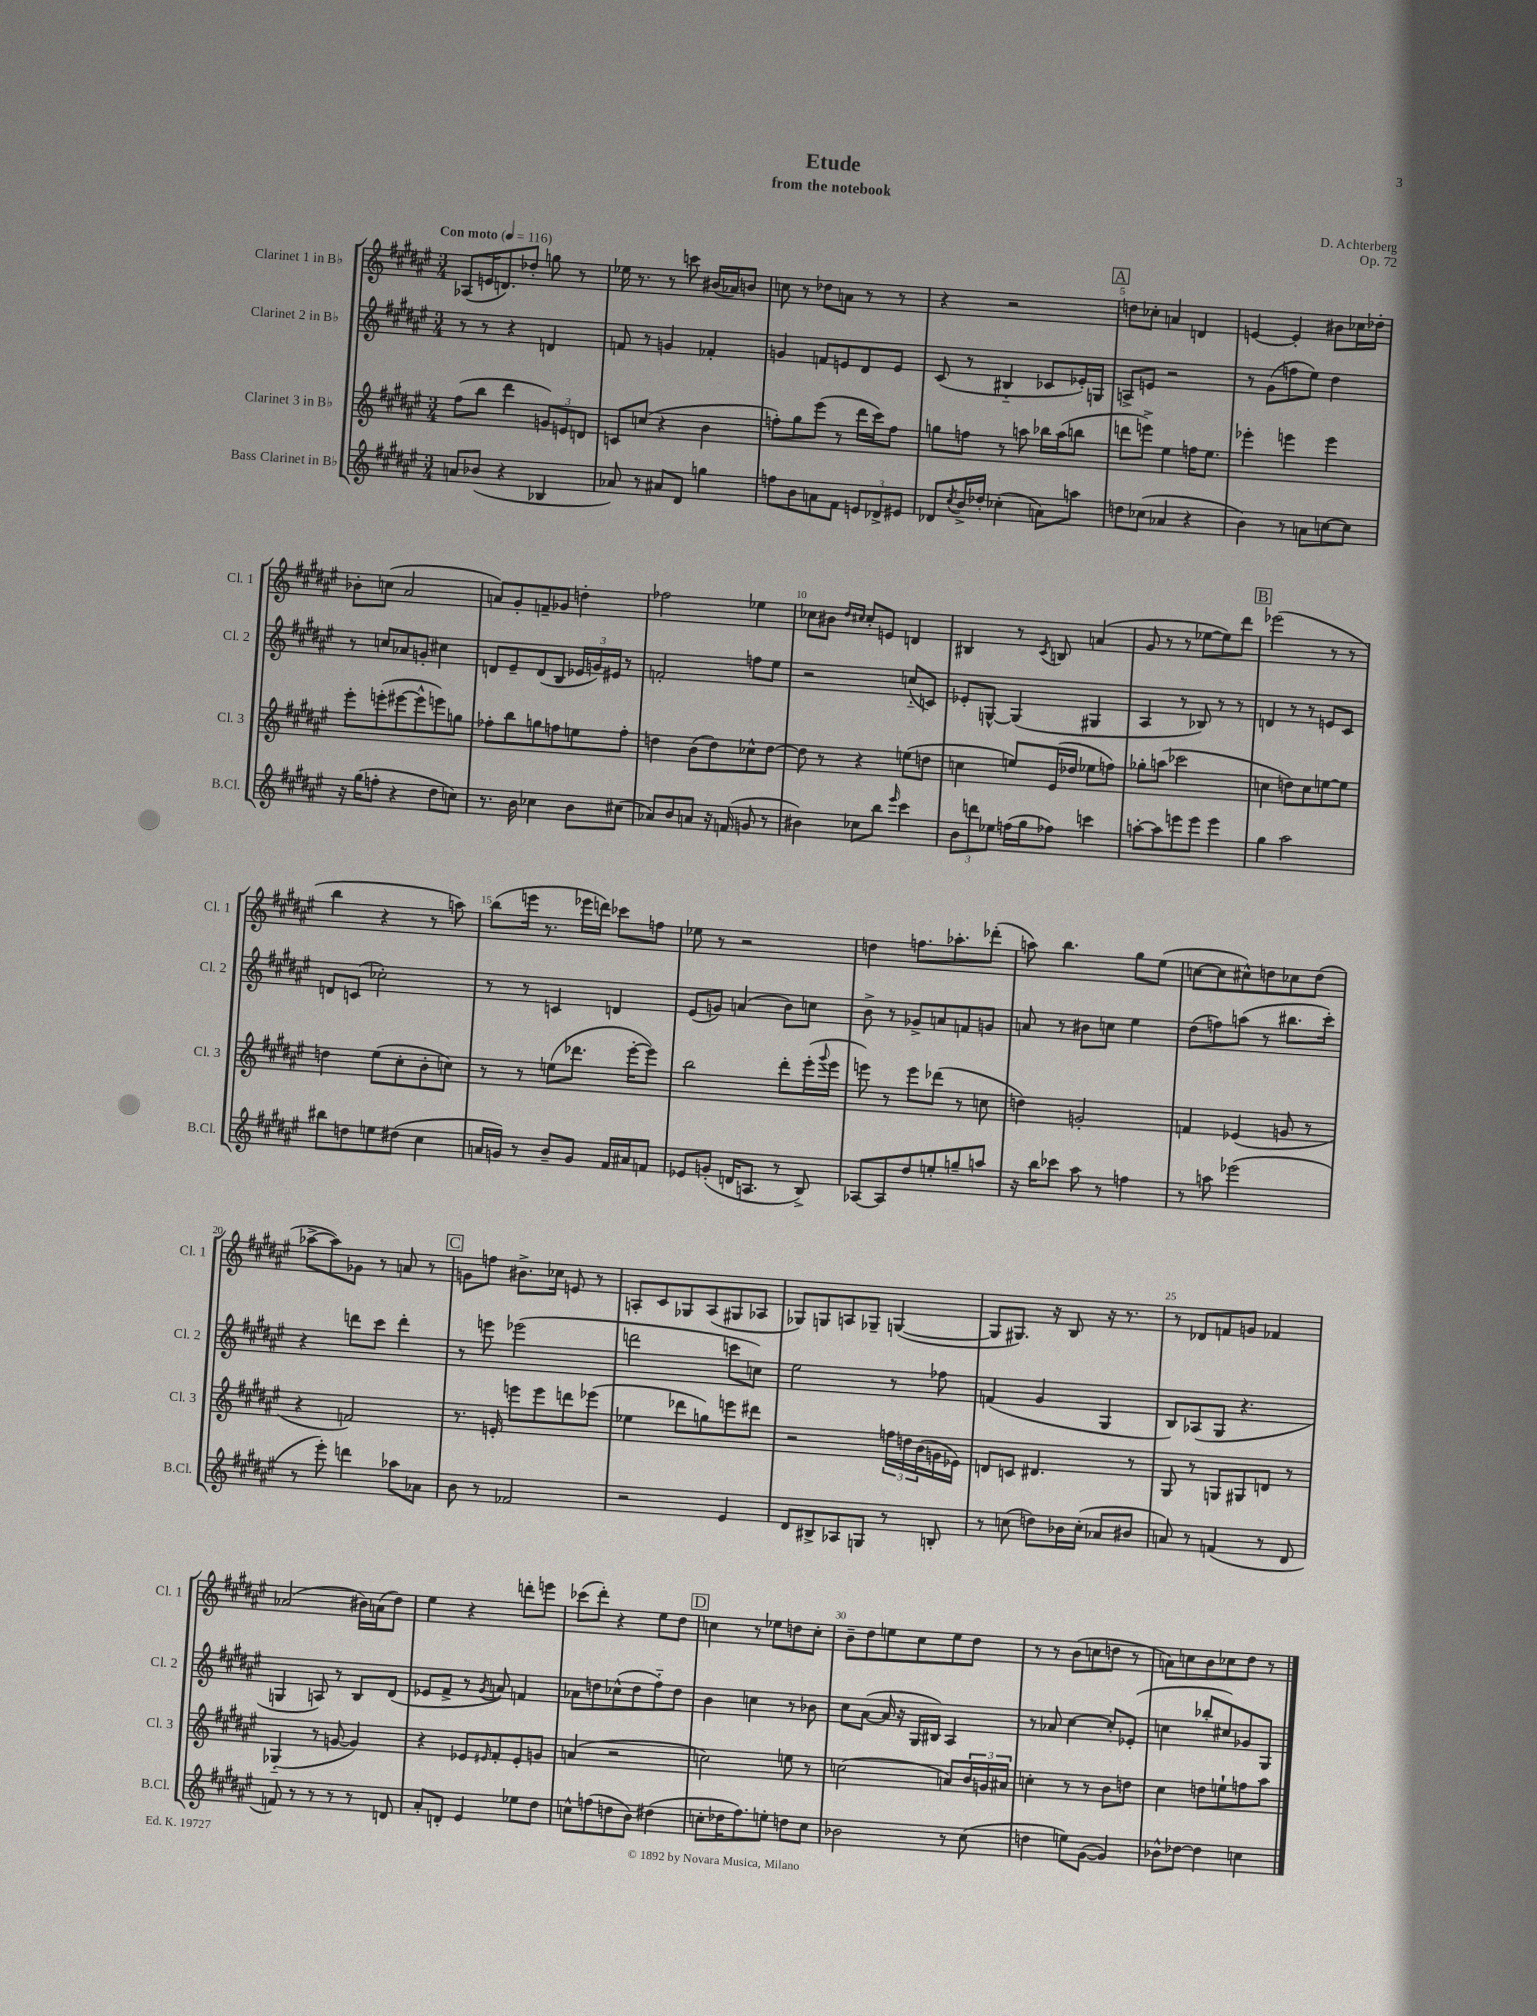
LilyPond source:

\header { title = "Etude" composer = "D. Achterberg" subtitle = "from the notebook" opus = "Op. 72" }
<<
\new StaffGroup <<
\new Staff = "s0" \with { instrumentName = "Clarinet 1 in Bb" shortInstrumentName = "Cl. 1" } {
    \clef treble \key fis \major \numericTimeSignature \time 3/4 \tempo "Con moto" 4 = 116
    aes8( e'16 d'8.) des''8-. g''8 r8 |
    ees''16 r8. r8 c'''8 bis'16( aes'16) b'8 |
    c''8 r8 des''8 a'8 r8 r8 |
    r4 r2 |
    \mark \markup { \box "A" } d''8 ces''8-. a'4 d'4 |
    e'4~ e'4-. bis'8 ces''16 des''16-. |
    bes'8-. c''8( ais'2 |
    a'8) gis'8-. f'8-- ges'8 d''4-. |
    fes''2 ees''4 |
    ces''8 bis'8 \grace { dis''16 cis''16 } cis''8-. e'8 d'4 |
    bis4 r8 \acciaccatura { cis'8 } b8 a'4( |
    gis'8 r8 r8 ees''8~ ees''8) dis'''8 |
    \mark \markup { \box "B" } ees'''2( r8 r8 |
    b''4 r4 r8 a''8) |
    b''8( e'''16 r8. ees'''16 d'''16) ces'''8 f''8 |
    ees''8 r8 r2 |
    d''4 f''8. aes''8.-. des'''8-.( |
    a''8) b''4. gis''8 eis''8( |
    c''8~ c''8 cis''8-^) d''8 ces''8 d''8( |
    aes''8~-> aes''8) ges'8 r8 a'8 r8 |
    \mark \markup { \box "C" } g'8 f''8 bis'8.-> ces''16 e'8 r8 |
    a8-. cis'8 ges8 a8( gis8 aes8 |
    ges8) g8 a8 ges8-- g4~( |
    g8 gis8.) r16 b8 r16 r8. |
    r8 des'8 f'8 g'8 fes'4 |
    aes'2( bis'16) a'16( dis''8) |
    eis''4 r4 d'''8-. e'''8 |
    ces'''8( dis'''8-.) r4 eis''8 dis''8 |
    \mark \markup { \box "D" } c''4 r8 ees''8 d''8 c''8-. |
    b'8-- dis''8 e''8 cis''8 e''8 dis''8 |
    r8 r8 b'8( c''8 d''8 r8 |
    a'8) c''8 b'8 ces''8 dis''8 r8 \bar "|." |
}
\new Staff = "s1" \with { instrumentName = "Clarinet 2 in Bb" shortInstrumentName = "Cl. 2" } {
    \clef treble \key fis \major \numericTimeSignature \time 3/4
    r8 r8 r4 d'4 |
    f'8 r8 g'4 fes'4-. |
    g'4 f'8 e'8 dis'8 e'8 |
    cis'8( r8 bis4-_ ces'8 ees'16-.) g16 |
    \mark \markup { \box "A" } a8-> e'8 r2 |
    r8 gis'8( f''8 eis''8) dis''4 |
    r8 c''8 aes'8 g'8-. cis''4 |
    d'8 eis'8-- d'8( b8 \tuplet 3/2 { ees'16 g'16) eis'16 } r8 |
    f'2-. f''8 eis''8 |
    r2 c''8-_( c'8) |
    ees'8-. g8~-^ g4( gis4 |
    ais4 r8 bes8) r8 r8 |
    \mark \markup { \box "B" } d'4 r8 r8 e'8 cis'8 |
    d'8 c'8( ces''2-.) |
    r8 r8 c'4 d'4 |
    eis'8( g'8) a'4( b'8) c''8 |
    b'8-> r8 ges'8-> a'8 f'8 g'8 |
    a'8 r8 bis'8 c''8 eis''4 |
    dis''8( f''8) a''8( r8 bis''8. cis'''16-.) |
    r4 d'''8 cis'''8 d'''4-. |
    \mark \markup { \box "C" } r8 e'''8 ees'''2( |
    d'''2 c'''8 c''8) |
    eis''2 r8 fes''8 |
    f'4( gis'4 gis4 |
    b8) aes8( gis8 r4. |
    g4 a8) r8 b8 dis'8( |
    ees'8 fis'8-> r8 \acciaccatura { gis'8 } a'8) f'4 |
    aes'8 d''8 ces''8-^( d''8 fis''8-_) d''8 |
    \mark \markup { \box "D" } b'4 c''4 r8 bes'8 |
    cis''8 ais'8~( ais'16 r16 gis16 bis16) ais4 |
    r8 aes'8 cis''4~ cis''8-. ees'8-.( |
    c''4 bes''8-. cis''8) ges'8 gis8 \bar "|." |
}
\new Staff = "s2" \with { instrumentName = "Clarinet 3 in Bb" shortInstrumentName = "Cl. 3" } {
    \clef treble \key fis \major \numericTimeSignature \time 3/4
    fis''8( b''8 dis'''4 \tuplet 3/2 { g'8) e'8 d'8 } |
    c'8 c''8( r4 b'4 |
    f''8-.) gis''8 eis'''8( r8 dis'''16 cis'''16) f''8 |
    g''8 f''8 r8 a''8 bes''16 a''16( b''8 |
    \mark \markup { \box "A" } d'''8 e'''8->) eis''4 f''16 eis''8. |
    ees'''4-. e'''4 e'''4 |
    eis'''8-. e'''8-.( eis'''8~ eis'''8-^ e'''8) g''8 |
    fes''8-. b''8 g''8 f''8 e''8 f''8-. |
    d''4 b'8( d''8) ces''8-^ d''8~ |
    d''8 r8 r4 e''8( d''8 |
    c''4 e''8) eis'16( des''16 ees''8 f''8) |
    ges''8-. a''8( ces'''2 |
    \mark \markup { \box "B" } c''4 d''8) c''8 e''8~ e''8 |
    d''4 eis''8( cis''8-. b'8-. c''8) |
    r8 r8 e''8( des'''8. eis'''16~-. eis'''8) |
    b''2 dis'''8-. eis'''16-.( \appoggiatura { gis'''8 } eis'''16 |
    e'''8) r8 e'''8 des'''8( r8 c''8 |
    d''4) g'2-. |
    f'4 ees'4( g'8 r8 |
    r4 f'2) |
    \mark \markup { \box "C" } r8. e'16-. e'''8 e'''8 d'''8 ees'''8( |
    ees''4 des'''8 g''8) e'''8 dis'''8 |
    r2 \tuplet 3/2 { f''16 d''16 b'16( } g'16 ees'16) |
    d'8 c'8 dis'4. r8 |
    gis8 r8 g8 gis8 d'8 r8 |
    ges4-_( r8 g'8~ g'4) |
    r4 ees'8 \grace { eis'16 } fis'8-. eis'8-. g'8 |
    a'4( r2 |
    \mark \markup { \box "D" } c''2) e''8 r8 |
    c''2( a'8) \tuplet 3/2 { b'16 g'16 ais'16 } |
    c''4-. r8 r8 b'8 d''8 |
    cis''4 d''8 e''8-! f''8 ais''8 \bar "|." |
}
\new Staff = "s3" \with { instrumentName = "Bass Clarinet in Bb" shortInstrumentName = "B.Cl." } {
    \clef treble \key fis \major \numericTimeSignature \time 3/4
    a'8 bes'8( r4 bes4 |
    aes'8) r8 ais'8 dis'8 g''4 |
    f''8 b'8 a'8 fis'8 \tuplet 3/2 { e'8 des'8-> eis'8 } |
    des'8 \acciaccatura { cis''8 } b'16-> des''16-. ces''4-.( a'8) a''8 |
    \mark \markup { \box "A" } d''8 ces''8( aes'4 r4 |
    b'4) r8 a'8 c''8~ c''8 |
    r16 gis''16( f''8-. r4 dis''8 c''8) |
    r8. b'16 ces''4 b'8 cis''8( |
    aes'8) b'8 a'8 r16 f'16( g'8 r8 |
    bis'4) ces''8 b''8 \grace { eis'''16 } cis'''4 |
    \tuplet 3/2 { b'8 d'''8 ees''8 } f''16( gis''16 fes''8) c'''4 |
    a''8~-. a''8 e'''8 e'''8 e'''4 |
    \mark \markup { \box "B" } gis''4 ais''2 |
    bis''8 d''8 e''8 dis''8( cis''4 |
    a'16 g'16) r8 b'8-- g'8 fis'16 ais'16 f'8 |
    ees'8 g'8-.( d'16 a8. r8 b8->) |
    aes8~ aes8 dis''8 e''8-. g''8-- a''8 |
    r16 b''16 ces'''8 ais''8 r8 f''4 |
    r8 a''8 ees'''2( |
    r8 eis'''8-.) d'''4 aes''8 aes'8 |
    \mark \markup { \box "C" } b'8 r8 fes'2 |
    r2 eis'4 |
    dis'8 bis8-> aes8 g8 r8 b8-. |
    r8 c''8( d''8) bes'16 c''16-.( aes'8 bis'8 |
    a'8) r8 f'4( r8 dis'8 |
    f'8) r8 r8 r8 r8 d'8 |
    ais'8-. d'8-. eis'4 ees''8 dis''8 |
    c''8-^ f''8( d''8 b'8) dis''4( |
    \mark \markup { \box "D" } c''8-. des''16 fis''8.) e''8-. d''8 c''8 |
    bes'2 r8 cis''8( |
    d''4 e''8) gis'8~( gis'4) |
    bes'8-^ des''8~ des''4 c''4 \bar "|." |
}
>>
>>
\layout { \context { \Score \override BarNumber.break-visibility = ##(#f #t #t) barNumberVisibility = #(every-nth-bar-number-visible 5) } }
